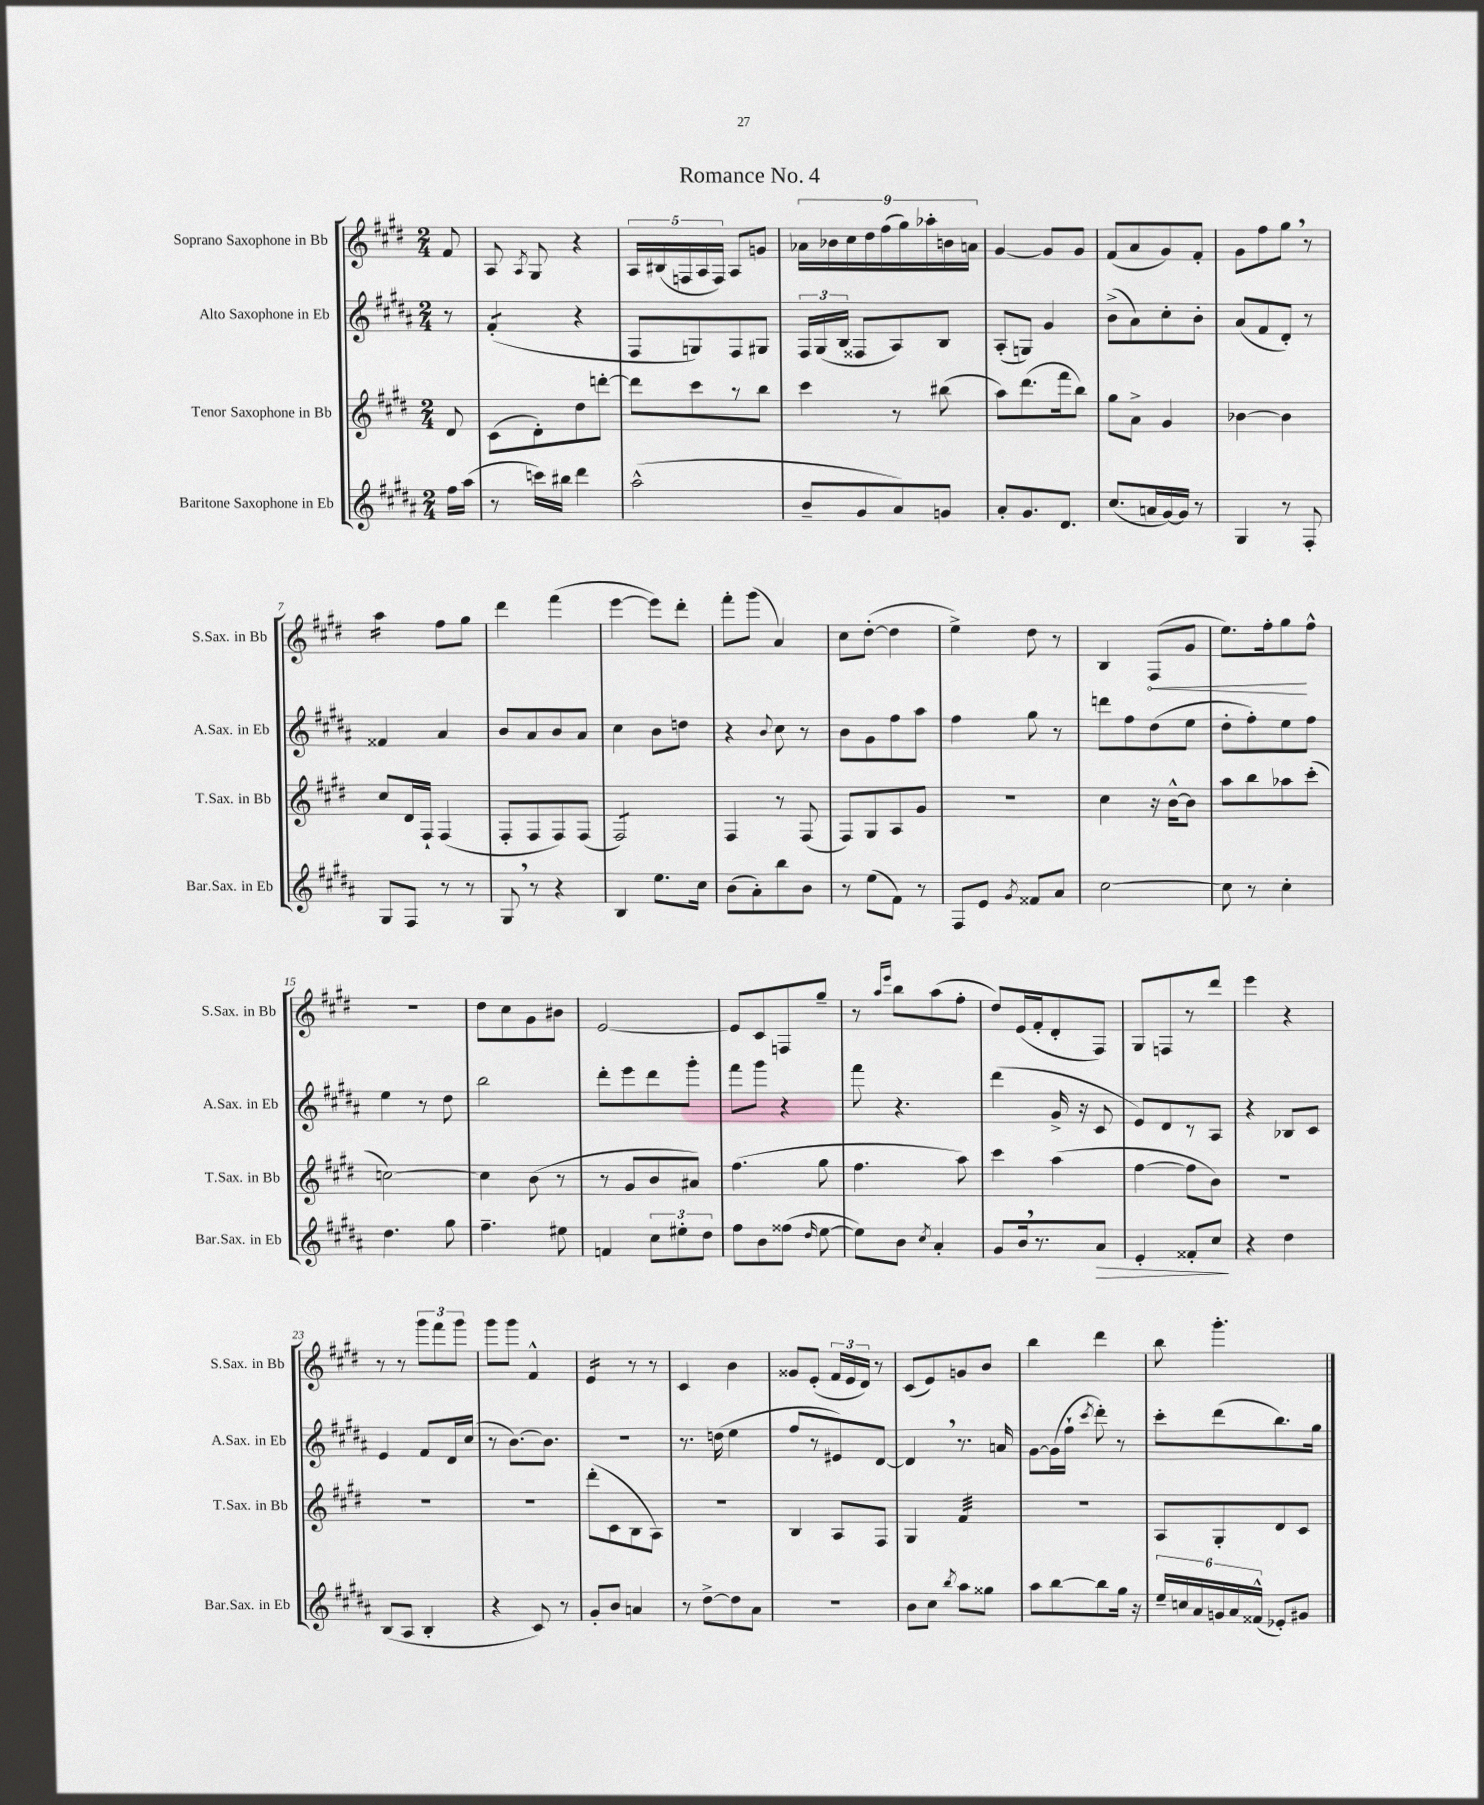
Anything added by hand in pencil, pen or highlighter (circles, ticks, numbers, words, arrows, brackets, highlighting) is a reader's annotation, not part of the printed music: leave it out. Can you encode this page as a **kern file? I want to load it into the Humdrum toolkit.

**kern	**kern	**kern	**kern
*staff4	*staff3	*staff2	*staff1
*clefG2	*clefG2	*clefG2	*clefG2
*k[f#c#g#d#a#]	*k[f#c#g#d#]	*k[f#c#g#d#a#]	*k[f#c#g#d#]
*M2/4	*M2/4	*M2/4	*M2/4
16ff#	8d#	8r	8f#
(16aa#	.	.	.
=	=	=	=
8r	(8c#	(4f#'	8A
.	.	.	8qA
16ccc)	8d#')	.	8G#
16bb#	.	.	.
4ddd#	8dd#	4r	4r
.	[8ddd'	.	.
=	=	=	=
(2aa#^^	8ddd]	8F#	20A
.	.	.	(20B#
.	.	.	20F
.	8ccc#	8G)	.
.	.	.	20A
.	.	.	20F)
.	8r	8F#	8A
.	8bb	8G#	8g
=	=	=	=
8b~	4ccc#	24F#	18a-
.	.	(24G#	.
.	.	.	18b-
.	.	24B	.
.	.	.	18cc#
8g#	.	8F##	.
.	.	.	18dd#
.	.	.	(18ff#
8a#)	8r	8A#)	.
.	.	.	18gg#)
.	.	.	18aa-'
8g	(8bb#	8B	.
.	.	.	18b
.	.	.	18a
=	=	=	=
8a#'	8aa)	(8A#'	[4g#
8.g#	(8.ddd#	8G)	.
.	.	4g#	8g#]
8.d#	16fff#	.	.
.	8bb)	.	8g#
=	=	=	=
(8.cc#	8gg#	(8b^	(8f#
.	8a^	8a#)	8a
16a	.	.	.
[16g#)	4g#	8cc#'	8g#)
16g#]	.	.	.
8r	.	8b'	8f#'
=	=	=	=
4G#	[4b-	(8a#	8g#
.	.	8f#	8ff#
8r	4b-]	8d#')	8gg#
8F#'	.	8r	8r
=	=	=	=
8G#	8cc#	4f##	4aa
8F#	16d#	.	.
.	16F#`	.	.
8r	(4F#	4a#	8ff#
8r	.	.	8gg#
=	=	=	=
8G#	8F#'	8b	4ddd#
8r	8F#	8a#	.
4r	8F#)	8b	(4fff#
.	(8F#	8a#	.
=	=	=	=
4B	2F#)	4cc#	[4eee
8.ee	.	8b	8eee])
.	.	8dd	8ddd#'
16cc#	.	.	.
=	=	=	=
(8b	4F#	4r	8fff#'
8a#')	.	.	(8ggg#
.	.	8qqb	.
8bb	8r	8cc#	4a)
8b	(8F#	8r	.
=	=	=	=
8r	8F#)	8b	8cc#
(8ee	8G#	8g#	([8dd#'
8f#)	8A	8ff#	4dd#]
8r	8g#	8aa#	.
=	=	=	=
8F#	2r	4ff#	4ee^)
8e	.	.	.
8qg#	.	.	.
8f##	.	8gg#	8dd#
8a#	.	8r	8r
=	=	=	=
[2cc#	4cc#	8ddd	4B
.	.	8ff#	.
.	16r	(8dd#	(8F#
.	[16b^^	.	.
.	8b]	8ee	8g#
=	=	=	=
8cc#]	8aa	8dd#'	8.ee)
8r	8bb	8ff#')	.
.	.	.	16ff#'
4cc#'	8aa-	8ee	8gg#
.	(8ccc#'	8ff#	8ff#^^
=	=	=	=
4.dd#	[2cc)	4ee	2r
.	.	8r	.
8gg#	.	8dd#	.
=	=	=	=
4.ff#~	4cc]	2bb	8dd#
.	.	.	8cc#
.	(8b	.	8g#
8ee#	8r	.	8b#
=	=	=	=
4f	8r	8ddd#'	[2e
.	8g#	8eee	.
12cc#	8b	8ddd#	.
12ee#'	.	.	.
.	8a#)	8ggg#'	.
12dd#	.	.	.
=	=	=	=
8ff#	(4.ff#	8fff#	8e]
8b	.	8ggg#	8c#
(8ff##	.	4r	8F
16qqdd#	.	.	.
[8ee	8gg#	.	8gg#~
=	=	=	=
8ee])	4.ff#	8fff#	8r
.	.	.	16qqaa
.	.	.	16qqeee
8b	.	4.r	8bb
8qcc#	.	.	.
4a#'	.	.	(8aa
.	8aa)	.	8ff#'
=	=	=	=
8g#	4ccc#	(4ddd#	8dd#)
16b	.	.	(16e
8.r	.	.	16f#'
.	(4aa	16g#^	8d#'
.	.	16r	.
8a#	.	8c#	8F#)
=	=	=	=
4e'	[4ff#	8e)	8G#
.	.	8d#	8F
8f##'	8ff#]	8r	8r
8cc#	8b)	8A#	8ddd#
=	=	=	=
4r	2r	4r	4eee
4dd#	.	8B-	4r
.	.	8c#	.
=	=	=	=
(8B	2r	4e	8r
8A#	.	.	8r
4B'	.	8f#	12ggg#
.	.	.	12fff#
.	.	16d#	.
.	.	.	12ggg#
.	.	(16cc#	.
=	=	=	=
4r	2r	8r	8ggg#
.	.	[8.b)	8ggg#
8c#)	.	.	4f#^^
.	.	8.b]	.
8r	.	.	.
=	=	=	=
8g#'	(8ddd#'	2r	4e
8b	8c#	.	.
4a	8B	.	8r
.	8A)	.	8r
=	=	=	=
8r	2r	8.r	4c#
[8dd#^	.	.	.
.	.	(16dd	.
8dd#]	.	4ee	4b
8a#	.	.	.
=	=	=	=
2r	4B	8ff#	8g##
.	.	8r	(8e'
.	8A	8e#)	24f#
.	.	.	24e
.	.	.	24d#)
.	8F#	[8d#	8r
=	=	=	=
8b	4G#	4d#]	(8c#
8cc#	.	.	8e)
8qbb	.	.	.
8aa#	4f#	8.r	8g
8gg##	.	.	8b
.	.	16a	.
=	=	=	=
8aa#	2r	[8g#	4bb
[8bb	.	(16g#]	.
.	.	16ff#`	.
.	.	8qccc#	.
8bb]	.	8ddd#')	4ddd#
16gg#	.	8r	.
16r	.	.	.
=	=	=	=
24ee~	8A	8ccc#'	8bb
24cc	.	.	.
24a#	.	.	.
24g	8G#'	(8ddd#	4.ggg#'
24a#	.	.	.
(24f##^^	.	.	.
8e-')	8d#	8.bb)	.
8g#	8c#	.	.
.	.	16gg#	.
==	==	==	==
*-	*-	*-	*-
